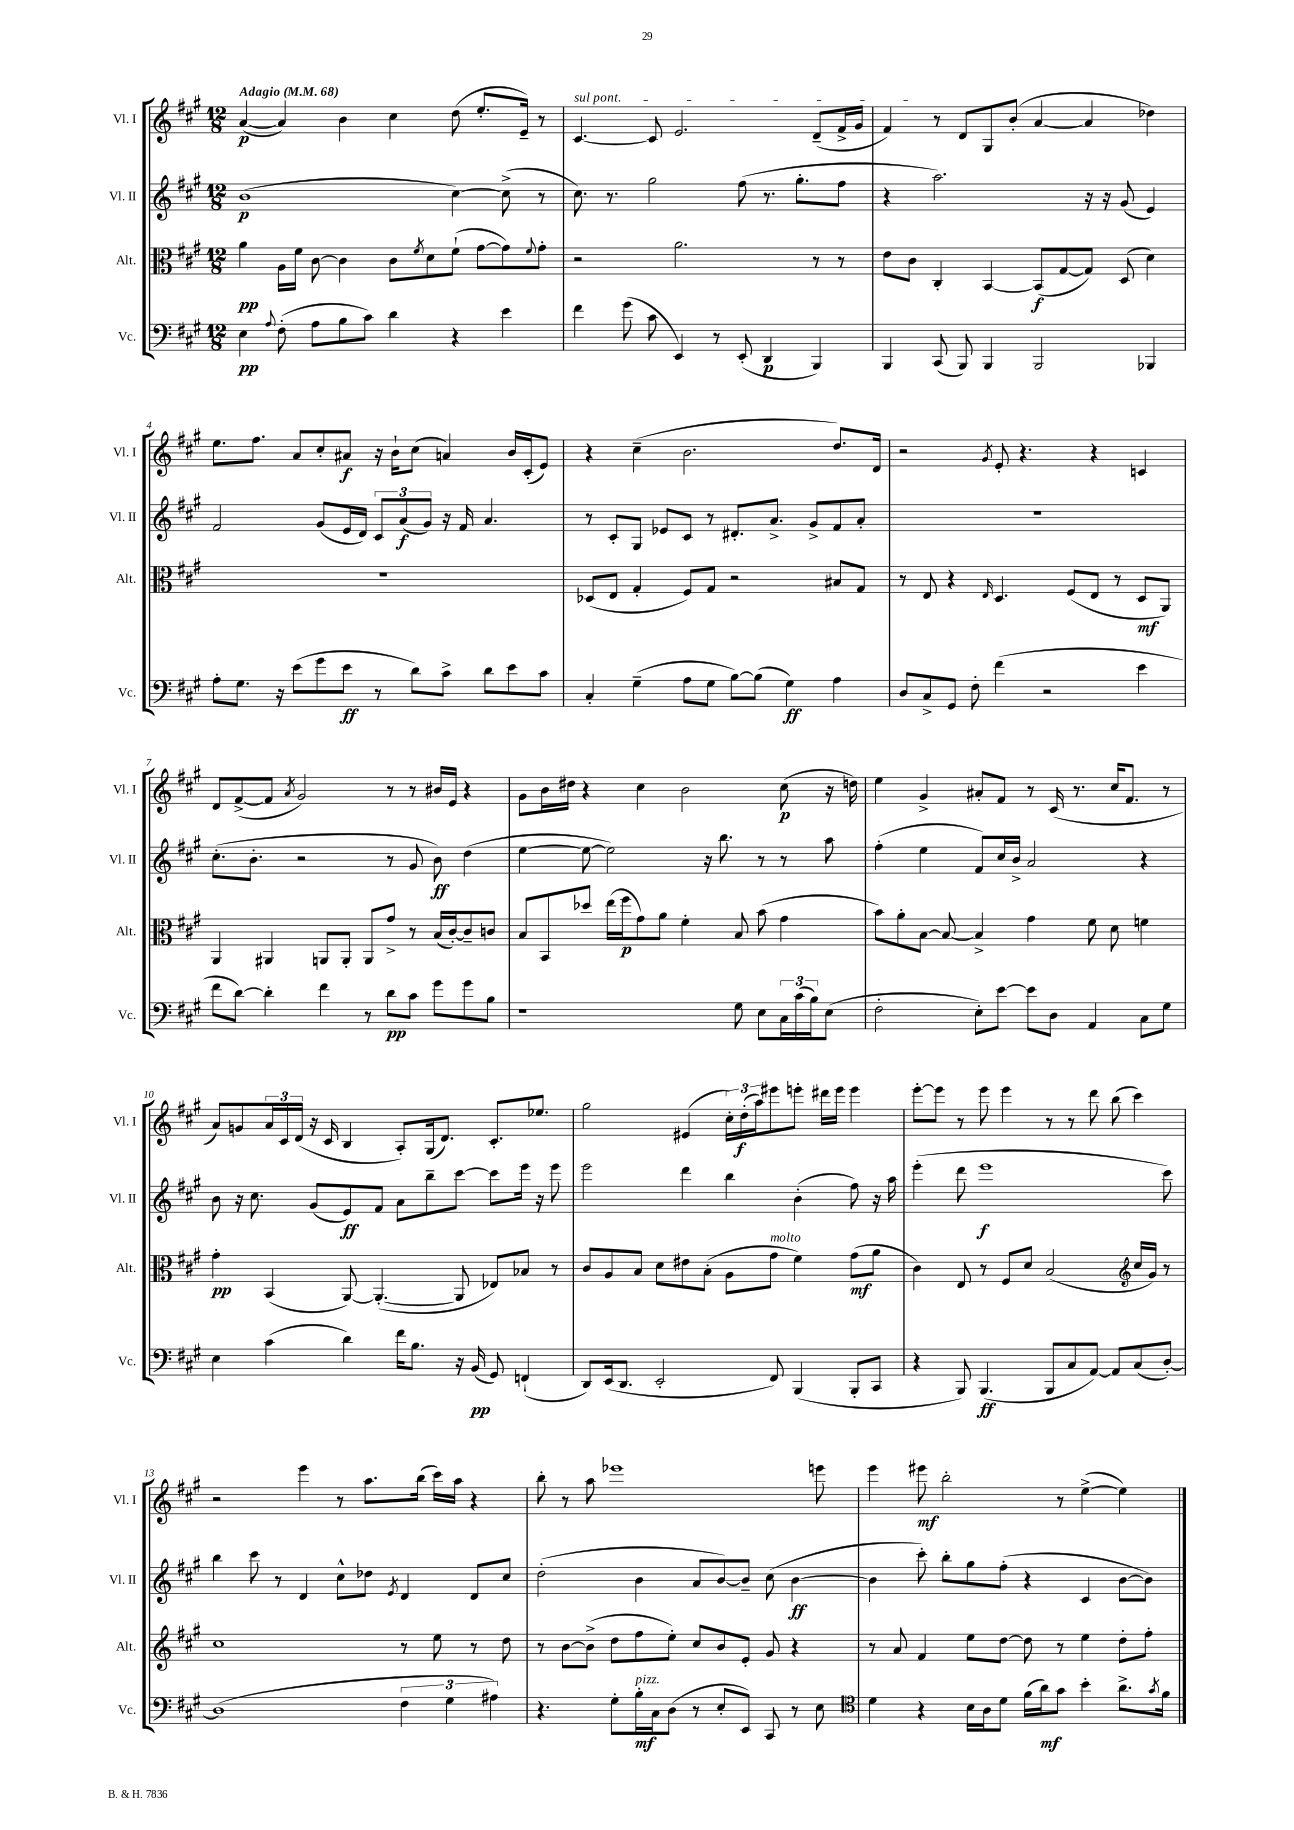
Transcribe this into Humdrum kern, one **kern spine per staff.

**kern	**kern	**kern	**kern
*staff4	*staff3	*staff2	*staff1
*clefF4	*clefC3	*clefG2	*clefG2
*k[f#c#g#]	*k[f#c#g#]	*k[f#c#g#]	*k[f#c#g#]
*M12/8	*M12/8	*M12/8	*M12/8
*MM68	*MM68	*MM68	*MM68
4E	4a	(1b	([4a
8qqA	.	.	.
(8F#'	16A	.	4a])
.	16f#	.	.
8A	[8c#	.	.
8B	4c#]	.	4b
8c#)	.	.	.
4d	8c#	.	4cc#
.	8qf#	.	.
.	8d	.	.
4r	(8f#`	[4cc#)	(8dd
.	[8g#	.	8.ee'
4e	8g#])	(8cc#^]	.
.	.	.	16e~)
.	8qqf#	.	.
.	8g#'	8r	8r
=	=	=	=
4f#	2r	8.cc#)	[4.c#
.	.	8.r	.
(8g#	.	.	.
8c#	.	2gg#	8c#]
4EE)	2.a	.	2.e
8r	.	.	.
(8EE'	.	(8ff#	.
4DD	.	8.r	.
.	.	8.gg#'	.
4BBB)	8r	.	(8d~
.	8r	8ff#	16f#^
.	.	.	16g#
=	=	=	=
4BBB	8e	4r	4f#)
.	8c#	.	.
(8CC#	4C#'	2.aa)	8r
8BBB)	.	.	8d
4BBB	[4BB	.	8G#
.	.	.	(8b'
2BBB	(8BB]	.	[4a
.	[8G#	.	.
.	8G#])	16r	4a]
.	.	16r	.
.	(8D	(8g#	.
4BBB-	4d)	4e)	4dd-)
=	=	=	=
8A'	1.r	2f#	8.ee
8.G#	.	.	.
.	.	.	8.ff#
16r	.	.	.
(8e	.	.	8a
8g#	.	(8g#	8cc#'
8e	.	16e	8a#
.	.	16d)	.
8r	.	12c#	16r
.	.	.	16b`
.	.	(12a	.
8d)	.	.	(8cc#
.	.	12g#)	.
8c#^	.	16r	4a)
.	.	16f#	.
8d	.	4.a	.
8e	.	.	16b
.	.	.	(16c#'
8c#	.	.	8e)
=	=	=	=
4C#'	(8D-	8r	4r
.	8E	8c#'	.
(4G#~	4G#'	8G#	(4cc#~
.	.	8e-	.
8A	8F#)	8c#	2.b
8G#	8G#	8r	.
[8B)	2r	8.d#'	.
(8B]	.	.	.
.	.	8.a^	.
4G#)	.	.	.
.	.	8g#^	.
4A	8B#	8f#	8.dd)
.	8G#	8a'	.
.	.	.	16d
=	=	=	=
8D	8r	1.r	2r
8C#^	8E	.	.
8GG#	4r	.	.
8F#'	.	.	.
.	16qqE	.	8qg#
(4f#	4.D	.	8e'
.	.	.	4.r
2r	.	.	.
.	(8F#	.	.
.	8E	.	4r
.	8r	.	.
4e	8D	.	4c
.	8AA)	.	.
=	=	=	=
8f#	4AA	(8.cc#'	8d
[8d)	.	.	([8f#^
.	.	8.b'	.
4d']	4AA#	.	8f#]
.	.	.	8qa
.	.	2r	2g#)
4f#	8AA	.	.
.	8AA'	.	.
8r	8AA	.	.
8d	8g#^	8r	8r
8c#	8r	8g#	8r
8g#	(16B	8b)	16b#
.	[16c#')	.	16e
8g#	8c#~]	(4dd	4r
8B	8c	.	.
=	=	=	=
1r	8B	[4ee	8g#
.	8BB	.	16b
.	.	.	16dd#
.	8dd-	8ee_	4r
.	(16ee	2ee])	.
.	16ff#	.	.
.	8g#)	.	4cc#
.	8a	.	.
.	4f#'	.	2b
.	.	16r	.
.	.	8.bb	.
8G#	8B	.	.
8E	(8b	8r	.
24C#	4g#	8r	(8cc#
(24c#	.	.	.
24B)	.	.	.
(8E	.	8aa	16r
.	.	.	16dd)
=	=	=	=
2F#'	8b)	(4ff#'	4ee
.	8a'	.	.
.	[8B	4ee	4g#^
.	8B_	.	.
8E')	4B^]	8f#)	8a#'
[8e	.	16cc#	8f#
.	.	16b^	.
8e]	4g#	2a	8r
8D	.	.	(16c#
.	.	.	8.r
4AA	8f#	.	.
.	8d	.	16cc#
.	.	.	8.f#
8C#	4f	4r	.
8G#	.	.	8r
=	=	=	=
4E	4g#'	8b	8a)
.	.	16r	8g
.	.	8.cc#	.
(4c#	(4BB	.	24a
.	.	.	24c#
.	.	.	(24d
.	.	(8g#	16r
.	.	.	16c#
4d)	[8AA)	8e)	4B
.	(4.AA'_	8f#	.
16f#	.	8a	8A')
8.B	.	.	.
.	.	8bb~	(16G#
.	.	.	8.d)
16r	8AA]	[8ccc#	.
(16BB	.	.	.
8GG#)	8E-)	8ccc#]	8.c#'
(4FF`	8B-	16eee	.
.	.	16r	8.ee-
.	8r	8eee	.
=	=	=	=
8DD)	8c#	2eee	2gg#
(16EE	8A	.	.
8.DD	.	.	.
.	8B	.	.
2EE'	8d	.	.
.	8e#	4ddd	(4e#
.	(8B'	.	.
.	8A	4bb	24cc#')
.	.	.	(24dd'
.	.	.	24aa)
8FF#)	8g#	.	8eee#
(4BBB	4f#)	(4b'	8eee'
.	.	.	16ddd#
.	.	.	16eee
8BBB'	(8g#	8ff#)	4eee
8CC#	8a	16r	.
.	.	16aa	.
=	=	=	=
4r	4c#)	(4eee'	[8eee'
.	.	.	8eee]
8BBB)	8E	8ddd	8r
(4.BBB	8r	1eee	8eee
.	8F#	.	4eee
.	8d	.	.
8BBB	(2B	.	8r
8C#	.	.	8r
[8AA)	.	.	8ddd
8AA]	.	.	(8bb
*	*clefG2	*	*
(8C#	16cc#	.	4ccc#)
.	16g#)	.	.
[8D')	8r	8ccc#)	.
=	=	=	=
(1D]	1cc#	4bb	2r
.	.	8ccc#	.
.	.	8r	.
.	.	4d	4eee
.	.	8cc#^^	8r
.	.	8dd-	8.aa
.	.	8qe	.
6F#	8r	4d	.
.	.	.	(16bb
.	8ee	.	16ccc#)
6G#	.	.	.
.	.	.	16aa
.	8r	8d	4r
6A#)	.	.	.
.	8dd	8cc#	.
=	=	=	=
4.r	8r	(2dd'	8bb'
.	[8b	.	8r
.	(8b^]	.	8aa
8G#'	8dd	.	1eee-
16B'	8ff#	4b	.
16C#	.	.	.
(8D	8ee')	.	.
8r	8cc#	8a	.
8E'	8b	[8b)	.
8EE)	8e'	8b~]	.
8CC#	8g#	(8cc#	.
8r	4r	[4b	.
8E	.	.	8eee
=	=	=	=
*clefC4	*	*	*
4d	8r	4b]	4eee
.	8a	.	.
4r	4f#	8ccc#')	8eee#
.	.	8bb'	2bb'
16B	8ee	8gg#	.
16A	.	.	.
8d	[8dd	(8ff#'	.
(16f#	8dd]	4r	.
16a)	.	.	.
8g#	8r	.	8r
4b'	4ee	4c#	([4ee^
8.a^	8dd'	[8b	4ee])
.	8ff#'	8b])	.
8qg#	.	.	.
16f#	.	.	.
==	==	==	==
*-	*-	*-	*-
